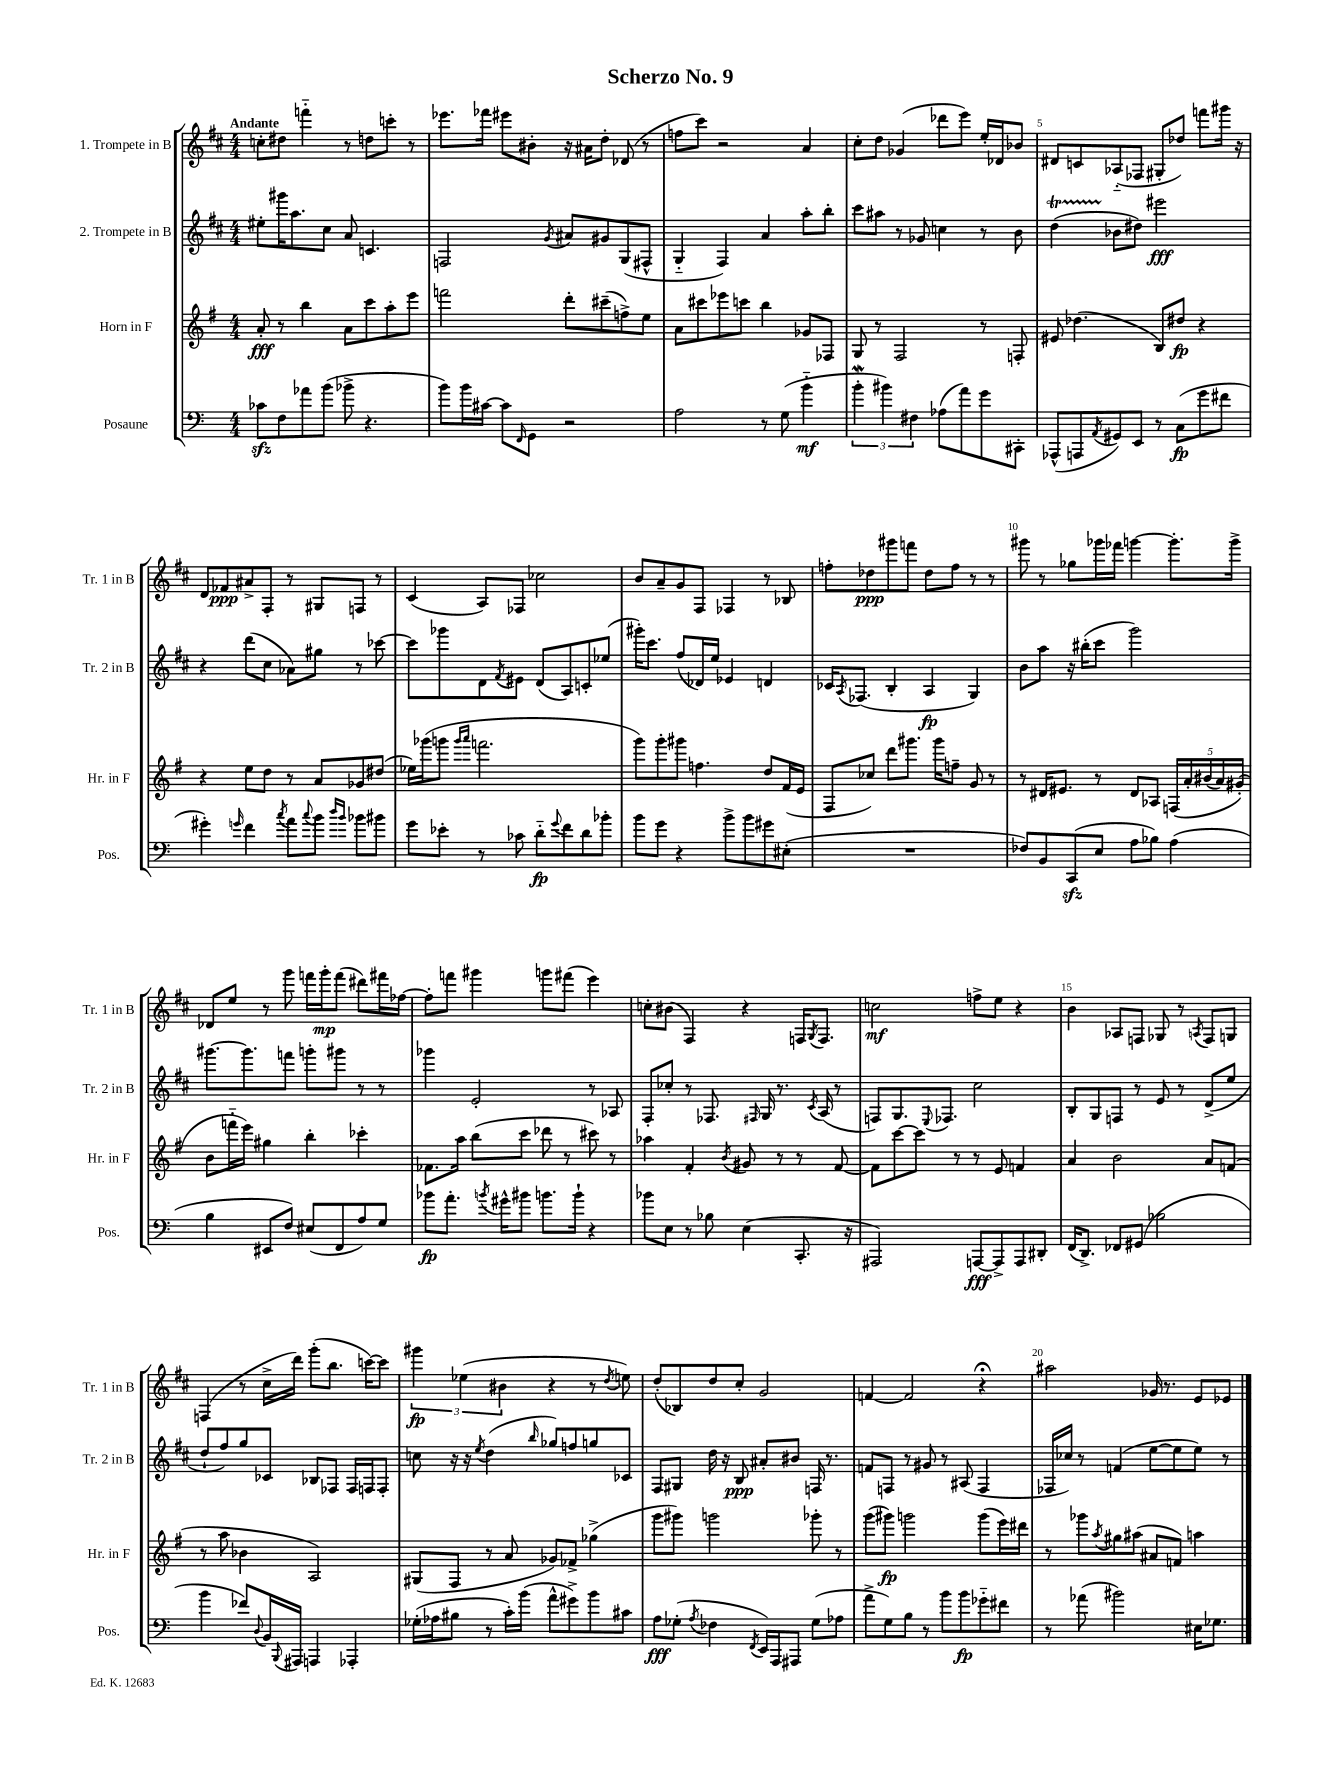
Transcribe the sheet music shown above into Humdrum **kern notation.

**kern	**dynam	**kern	**dynam	**kern	**dynam	**kern	**dynam
*part4	*part4	*part3	*part3	*part2	*part2	*part1	*part1
*staff4	*staff4	*staff3	*staff3	*staff2	*staff2	*staff1	*staff1
*I"Posaune	*	*I"Horn in F	*	*I"2. Trompete in B	*	*I"1. Trompete in B	*
*I'Pos.	*	*I'Hr. in F	*	*I'Tr. 2 in B	*	*I'Tr. 1 in B	*
*clefF4	*	*clefG2	*	*clefG2	*	*clefG2	*
*k[]	*	*k[f#]	*	*k[f#c#]	*	*k[f#c#]	*
*M4/4	*	*M4/4	*	*M4/4	*	*M4/4	*
=1	=1	=1	=1	=1	=1	=1	=1
!	!	!	!	!	!	!LO:TX:a:B:t=Andante	!
8c-Xzz\L	.	8a'/	fff	8ee#X'\L	.	8ccn'\L	.
8F\	.	8r	.	16ggg#X\K	.	8dd#X\J	.
.	.	.	.	8.aa\	.	.	.
8a-X\	.	4bb\	.	.	.	4fffn\	.
(8b\J	.	.	.	8cc#\J	.	.	.
8b-X^\	.	8a\L	.	8a/	.	8r	.
4.r	.	8ccc\	.	4.cn/	.	8ddn\L	.
.	.	8aa'\	.	.	.	8cccn'\J	.
.	.	8eee\J	.	.	.	8r	.
=2	=2	=2	=2	=2	=2	=2	=2
8b\L)	.	2fffn\	.	2Fn/	.	8.eee-X\L	.
16b\L	.	.	.	.	.	.	.
[16c#X\JJ	.	.	.	.	.	16fff-X\Jk	.
8c#\L]	.	.	.	.	.	8eee#X\L	.
16qqFF/	.	.	.	.	.	.	.
8GG\J	.	.	.	.	.	8b#X'\J	.
.	.	.	.	8qg/	.	.	.
2r	.	8ddd'\L	.	8a#X/L	.	16r	.
.	.	.	.	.	.	16a#X\KL	.
.	.	(8ccc#X~\	.	8g#X/	.	8dd'\J	.
.	.	8ffn^\)	.	(8G/	.	(8d-X/	.
.	.	8ee\J	.	8F#X^^/J	.	8r	.
=3	=3	=3	=3	=3	=3	=3	=3
2A\	.	8a\L	.	4G/	.	8ffn\L	.
.	.	8ccc#X\	.	.	.	8ccc#\J)	.
.	.	8eee-X\	.	4F#/)	.	2r	.
.	.	8cccn\J	.	.	.	.	.
8r	.	4bb\	.	4a/	.	.	.
(8G\	.	.	.	.	.	.	.
4b\	mf	8g-X/L	.	8aa'\L	.	4a/	.
.	.	8F-X/J	.	8bb'\J	.	.	.
=4	=4	=4	=4	=4	=4	=4	=4
6bW'\	.	8G/	.	8ccc#\L	.	8cc#'\L	.
.	.	8r	.	8aa#X\J	.	8dd\J	.
6b#X\)	.	.	.	.	.	.	.
.	.	2F#/	.	8r	.	(4g-X/	.
6F#X\	.	.	.	.	.	.	.
.	.	.	.	8g-X/	.	.	.
(8A-X\L	.	.	.	4ccn\	.	8ddd-X\L	.
8a\)	.	.	.	.	.	8eee\J)	.
8g\	.	8r	.	8r	.	16ee'/LL	.
.	.	.	.	.	.	16d-X/J	.
8CC#X'\J	.	8Fn'/	.	8b\	.	8b-X/J	.
=5	=5	=5	=5	=5	=5	=5	=5
(8AAA-X^^/L	.	8e#X/	.	(4ddT\	.	8d#X/L	.
8AAAn/	.	(4.dd-X\	.	.	.	8cn/	.
8qAA/	.	.	.	.	.	.	.
8GG#X/)	.	.	.	8b-X\L	.	(8A-X/	.
8EE/J	.	.	.	8dd#X\J)	.	8F-X/J	.
8r	.	8B/L)	.	2eee#X\	fff	8G#X'/L	.
(8C\L	fp	8dd#X/J	fp	.	.	8dd-X/J)	.
8g\	.	4r	.	.	.	8fffn\L	.
8f#X\J	.	.	.	.	.	16ggg#X\Jk	.
.	.	.	.	.	.	16r	.
!!LO:LB:g=z
=6	=6	=6	=6	=6	=6	=6	=6
4g#X'\)	.	4r	.	4r	.	8d/L	.
.	.	.	.	.	.	8f-X/	ppp
16qqgn/	.	.	.	.	.	.	.
4f\	.	8ee\L	.	(8ddd\L	.	8a#X^/	.
.	.	8dd\J	.	8cc#\J	.	8F#'/J	.
8qcc/	.	.	.	.	.	.	.
8a\L	.	8r	.	8a-X\L)	.	8r	.
8qqcc/	.	.	.	.	.	.	.
8b\J	.	8a/L	.	8gg#X\J	.	8G#X/L	.
16qqdd/LL	.	.	.	.	.	.	.
16qqb/JJ	.	.	.	.	.	.	.
8b-X\L	.	8g-X/	.	8r	.	8Fn/J	.
8b#X\J	.	(8dd#X/J	.	[8ccc-X\	.	8r	.
=7	=7	=7	=7	=7	=7	=7	=7
8g\L	.	16ee-X\LL)	.	8ccc-\L]	.	(4c#/	.
.	.	(16ggg-X\J	.	.	.	.	.
8e-X'\J	.	8gggn\J	.	8ggg-X\	.	.	.
.	.	16qqggg/LL	.	.	.	.	.
.	.	16qqaaa/JJ	.	.	.	.	.
8r	.	2.fffn\	.	8d\	.	8A/L)	.
.	.	.	.	8qf#/	.	.	.
8c-X\	.	.	.	8e#X\J	.	8F-X/J	.
8d\L	fp	.	.	(8d/L	.	2cc-X\	.
8qqg/	.	.	.	.	.	.	.
8f\	.	.	.	8A/)	.	.	.
8d\	.	.	.	8cn'/	.	.	.
8b-X'\J	.	.	.	(8ee-X/J	.	.	.
=8	=8	=8	=8	=8	=8	=8	=8
8b\L	.	8ggg\L)	.	16ggg#X'\KL)	.	8b/L	.
.	.	.	.	8.ccc#\J	.	.	.
8g\J	.	8ggg'\	.	.	.	8a~/	.
4r	.	8ggg#X\J	.	(8ff#/L	.	8g/	.
.	.	4.ffn\	.	16d-X/L)	.	8F#/J	.
.	.	.	.	16ee/JJ	.	.	.
8b^\L	.	.	.	4e-X/	.	4F-X/	.
8b\	.	.	.	.	.	.	.
8g#X\	.	8dd/L	.	4dn/	.	8r	.
(8E#X'\J	.	(16f#/L	.	.	.	8B-X/	.
.	.	16e/JJ	.	.	.	.	.
=9	=9	=9	=9	=9	=9	=9	=9
1r	.	8F#/L	.	16c-X/KL	.	8ffn'\L	.
.	.	.	.	8qA/	.	.	.
.	.	.	.	(8.F-X/J	.	.	.
.	.	8cc-X/J)	.	.	.	8dd-X\	ppp
.	.	8ddd\L	.	4B'/	.	8ggg#X\	.
.	.	8.ggg#X\J	.	.	.	8fffn\J	.
.	.	.	.	4A/	fp	8dd-\L	.
.	.	16ggg#\KL	.	.	.	.	.
.	.	8ffn~\J	.	.	.	8ff\J	.
.	.	8g/	.	4G/)	.	8r	.
.	.	8r	.	.	.	8r	.
=10	=10	=10	=10	=10	=10	=10	=10
8F-X/L)	.	8r	.	8b\L	.	8ggg#X\	.
8BB/	.	16d#X/KL	.	8aa\J	.	8r	.
.	.	8.e#X/J	.	.	.	.	.
(8CCzz/	.	.	.	16r	.	8gg-X\L	.
.	.	.	.	(16bb#X'\KL	.	.	.
8E/J	.	8r	.	8ccc#\J	.	16ggg-X\L	.
.	.	.	.	.	.	16fff-X\JJ	.
8A\L	.	8d#/L	.	2ggg\)	.	[4gggn\	.
8B-X\J)	.	8A-X/J	.	.	.	.	.
(4A\	.	(20Fn/LL	.	.	.	8.ggg'\L]	.
.	.	20a'/	.	.	.	.	.
.	.	(20b#X/	.	.	.	.	.
.	.	20a/)	.	.	.	.	.
.	.	.	.	.	.	16ggg^\Jk	.
.	.	(20g#X'/JJ)	.	.	.	.	.
!!LO:LB:g=z
=11	=11	=11	=11	=11	=11	=11	=11
4B\	.	8b\L	.	[8.ggg#X\L	.	8d-X/L	.
.	.	16fffn\L	.	.	.	8ee/J	.
.	.	16eee\JJ)	.	8.ggg#\]	.	.	.
8EE#X/L	.	4gg#X\	.	.	.	8r	.
8F/J)	.	.	.	8fffn\J	.	8ggg\	.
(8E#X/L	.	4bb'\	.	8gggn'\L	.	16fffn\LL	.
.	.	.	.	.	.	16ggg'\J	mp
8FF/	.	.	.	8ggg#X\J	.	(8fff\J	.
8A/)	.	4ccc-X'\	.	8r	.	8ddd#X\L)	.
8G/J	.	.	.	8r	.	16fff#X\L	.
.	.	.	.	.	.	[16ff-X\JJ	.
=12	=12	=12	=12	=12	=12	=12	=12
8b-X\L	fp	8.f-X\L	.	4ggg-X\	.	8ff-'\L]	.
8.a'\J	.	.	.	.	.	8fffn\J	.
.	.	16aa\Jk	.	.	.	.	.
.	.	(8bb\L	.	2e'/	.	4ggg#X\	.
8qbn/	.	.	.	.	.	.	.
16g#X^^\KL	.	.	.	.	.	.	.
8b#X\J	.	8ccc\J	.	.	.	.	.
8.bn\L	.	8ddd-X\	.	.	.	8gggn\L	.
.	.	8r	.	.	.	(8fff#X\J	.
16b`\Jk	.	.	.	.	.	.	.
4r	.	8ccc#X\)	.	8r	.	4eee\)	.
.	.	8r	.	8A-X/	.	.	.
=13	=13	=13	=13	=13	=13	=13	=13
8b-X\L	.	4aa-X\	.	8F#'/L	.	8ccn'\L	.
8E\J	.	.	.	8cc-X'/J	.	(8b#X\J	.
8r	.	4f#'/	.	8r	.	4F#/)	.
8B-X\	.	.	.	8.F-X/	.	.	.
.	.	8qb/	.	.	.	.	.
(4E\	.	8g#X/	.	.	.	4r	.
.	.	.	.	16qqF#X/	.	.	.
.	.	.	.	16G/	.	.	.
.	.	8r	.	8.r	.	.	.
8.CC'/	.	8r	.	.	.	16Fn/KL	.
.	.	.	.	8qc#/	.	8qG/	.
.	.	.	.	(16A/	.	8.F/J	.
.	.	[8f#/	.	8r	.	.	.
16r	.	.	.	.	.	.	.
=14	=14	=14	=14	=14	=14	=14	=14
2AAA#X/)	.	8f#\L]	.	8Fn/L)	.	2ccn\	mf
.	.	[8ccc\	.	8.G/	.	.	.
.	.	8ccc\J]	.	.	.	.	.
.	.	.	.	8qqE/	.	.	.
.	.	.	.	8.F-X/J	.	.	.
.	.	8r	.	.	.	.	.
[8AAAn/L	fff	8r	.	2cc#\	.	8ffn^\L	.
8AAA^/]	.	8e/	.	.	.	8ee\J	.
8AAA/	.	4fn/	.	.	.	4r	.
8DD#X'/J	.	.	.	.	.	.	.
=15	=15	=15	=15	=15	=15	=15	=15
(16FF/KL	.	4a/	.	8B'/L	.	4b\	.
8.DD^/J)	.	.	.	.	.	.	.
.	.	.	.	8G/	.	.	.
8FF-X/L	.	2b\	.	8Fn/J	.	8A-X/L	.
(8GG#X/J	.	.	.	8r	.	8Fn/J	.
2B-X\	.	.	.	8e/	.	8G-X/	.
.	.	.	.	8r	.	8r	.
.	.	.	.	.	.	8qAn/	.
.	.	8a/L	.	(8d^/L	.	8F/L	.
.	.	(8fn/J	.	8ee/J	.	8Gn/J	.
!!LO:LB:g=z
=16	=16	=16	=16	=16	=16	=16	=16
4b\	.	8r	.	8dd`/L	.	(4Fn/	.
.	.	8aa\	.	8ff#/)	.	.	.
8f-X/L)	.	4b-X\	.	8gg/	.	8r	.
8qqD/	.	.	.	.	.	.	.
16BB/L	.	.	.	8c-X/J	.	16cc#^\LL	.
8qqBBB/	.	.	.	.	.	.	.
16AAA#X/JJ	.	.	.	.	.	16ddd\JJ)	.
4AAAn/	.	2A/)	.	8B-X/L	.	(8ggg'\L	.
.	.	.	.	8F-X/J	.	8.bb\J	.
4AAA-X'/	.	.	.	16F-/LL	.	.	.
.	.	.	.	16Fn/J	.	[16cccn\KL)	.
.	.	.	.	8F'/J	.	8ccc\J]	.
=17	=17	=17	=17	=17	=17	=17	=17
(16G-X'\LL	.	(8G#X/L	.	8ccn\	.	6ggg#X\	fp
16A-X\J	.	.	.	.	.	.	.
8B#X\J	.	8F#/J	.	16r	.	.	.
.	.	.	.	.	.	(6ee-X\	.
.	.	.	.	16r	.	.	.
.	.	.	.	8qee/	.	.	.
8r	.	8r	.	(4dd\	.	.	.
.	.	.	.	.	.	6b#X\	.
16c'\LL)	.	8a/	.	.	.	.	.
(16b\JJ	.	.	.	.	.	.	.
.	.	.	.	16qqbb/	.	.	.
8a^^\L	.	8g-X/L)	.	8gg-X/L)	.	4r	.
8g#X^\)	.	8f-X^/J	.	8ffn/	.	.	.
8b\	.	(4gg-X^\	.	8ggn/	.	8r	.
.	.	.	.	.	.	8qdd/	.
8c#X\J	.	.	.	8c-X/J	.	8een\)	.
=18	=18	=18	=18	=18	=18	=18	=18
8A\L	fff	8ggg\L	.	8F#/L	.	(8dd'/L	.
(8G-X'\J	.	8ggg#X\J)	.	8G#X/J	.	8B-X/)	.
8qA/	.	.	.	.	.	.	.
4F-X\	.	2gggn\	.	16dd\	.	8dd/	.
.	.	.	.	16r	.	.	.
.	.	.	.	8B/	ppp	8cc#'/J	.
8qFF/	.	.	.	.	.	.	.
16EE/LL)	.	.	.	8a#X'/L	.	2g/	.
16AAA/J	.	.	.	.	.	.	.
8AAA#X/J	.	.	.	8b#X/J	.	.	.
(8G-\L	.	8ggg-X'\	.	16Fn/	.	.	.
.	.	.	.	8.r	.	.	.
8A-X\J	.	8r	.	.	.	.	.
=19	=19	=19	=19	=19	=19	=19	=19
8a^\L	.	(8ggg\L	.	8fn/L	.	[4fn/	.
8G\)	.	8ggg#X\J)	fp	8Fn/J	.	.	.
8B\J	.	2gggn\	.	8r	.	2f/]	.
8r	.	.	.	8g#X/	.	.	.
8b\L	.	.	.	8r	.	.	.
8b\	fp	.	.	(8A#X/	.	.	.
8g-X\	.	(8ggg\L	.	4F/	.	4r;<	.
8f#X\J	.	16eee\L)	.	.	.	.	.
.	.	16ddd#X\JJ	.	.	.	.	.
=20	=20	=20	=20	=20	=20	=20	=20
8r	.	8r	.	16F-X/LL	.	2aa#X\	.
.	.	.	.	16cc-X/JJ)	.	.	.
(8a-X\	.	8ggg-X\L	.	8r	.	.	.
.	.	8qaa/	.	.	.	.	.
2b#X\)	.	8gg#X\	.	(4fn/	.	.	.
.	.	(8aa#X\J	.	.	.	.	.
.	.	8a#X/L	.	[8ee\L	.	16g-X/	.
.	.	.	.	.	.	8.r	.
.	.	8fn/J)	.	8ee\]	.	.	.
16E#X\KL	.	4aan\	.	8ee\J)	.	8e/L	.
8.G-X\J	.	.	.	.	.	.	.
.	.	.	.	8r	.	8e-X/J	.
==	==	==	==	==	==	==	==
*-	*-	*-	*-	*-	*-	*-	*-
